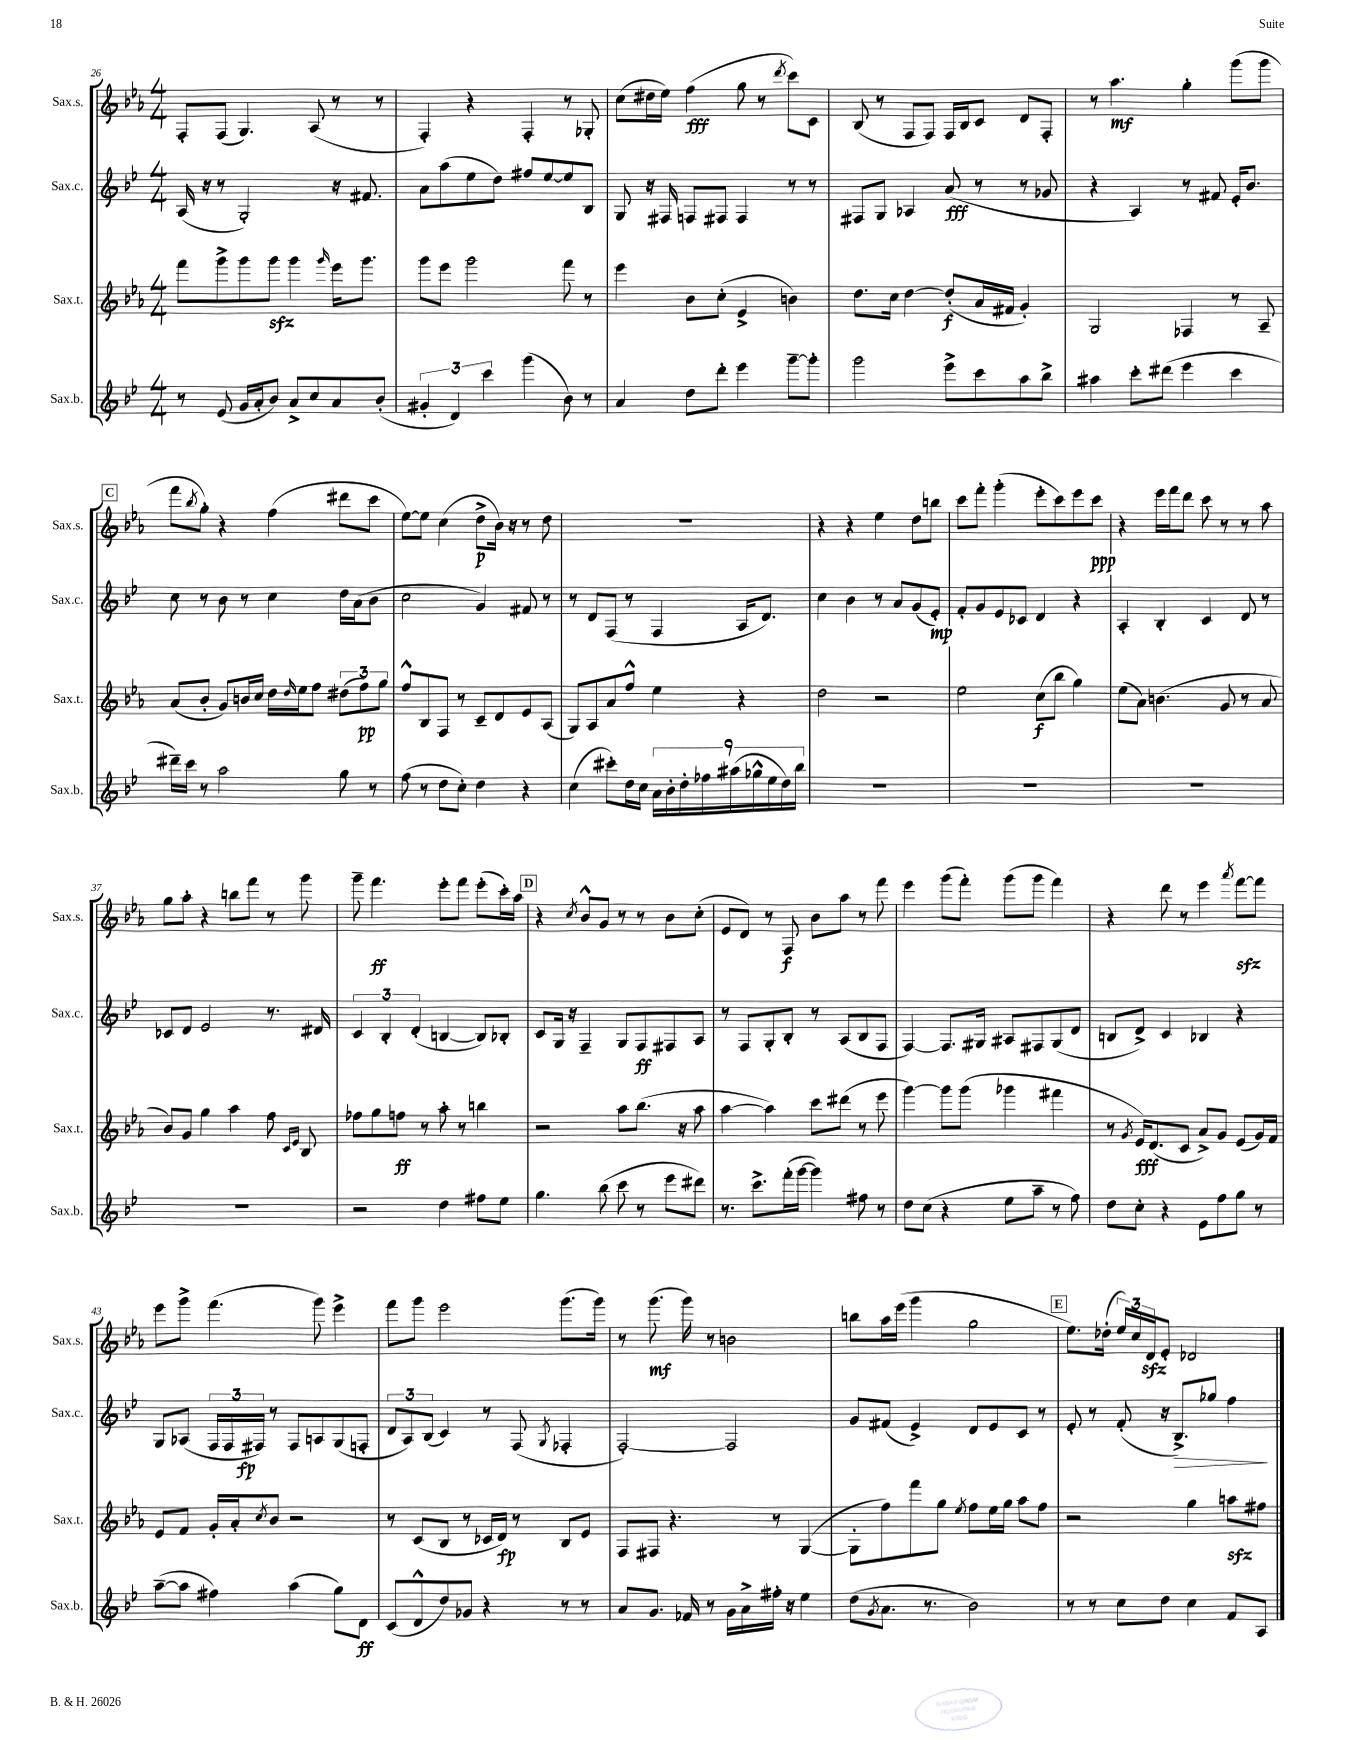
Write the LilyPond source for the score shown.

<<
\new StaffGroup <<
\new Staff = "s0" \with { instrumentName = "Sax.s." shortInstrumentName = "Sax.s." } {
    \clef treble \key ees \major \numericTimeSignature \time 4/4
    f8-. f8( g4.) aes8( r8 r8 |
    f4-.) r4 f4-. r8 ges8-. |
    c''8( dis''16 ees''16) f''4\fff( g''8 r8 \acciaccatura { d'''8 } c'''8) c'8 |
    bes8( r8 f8 f8) f16 bes16 c'8 d'8 f8-. |
    r8 aes''4.\mf g''4-. g'''8( g'''8 |
    \mark \markup { \box "C" } f'''8 \acciaccatura { bes''8 } g''8-.) r4 f''4( dis'''8 c'''8 |
    ees''8~) ees''8 c''4( d''8->\p bes'16) r16 r8 d''8 |
    R1 |
    r4 r4 ees''4 d''8 b''8 |
    c'''8 f'''8-. g'''4-.( ees'''8-. c'''8) ees'''8 c'''8\ppp |
    r4 ees'''16 f'''16 d'''8 c'''8 r8 r8 aes''8 |
    g''8 aes''8-. r4 b''8 f'''8 r8 g'''8 |
    g'''8-- f'''4.\ff ees'''8-. f'''8 ees'''8-.( c'''16-.) aes''16 |
    \mark \markup { \box "D" } r4 \acciaccatura { c''8 } bes'8-^ g'8 r8 r8 bes'8 c''8-.( |
    ees'8 d'8) r8 f8\f bes'8 aes''8 r8 f'''8 |
    ees'''4 g'''8( f'''8-.) g'''8( g'''8 f'''4) |
    r4 d'''8 r8 ees'''4 \acciaccatura { aes'''8 } f'''8~\sfz f'''8 |
    ees'''8 g'''8-> f'''4.( g'''8) ees'''4-> |
    f'''8 g'''8 ees'''2 g'''8.( g'''16) |
    r8 g'''8.\mf( g'''16) r8 b'2 |
    b''8 aes''16 ees'''16( g'''4 g''2 |
    \mark \markup { \box "E" } ees''8.) des''16-.( \tuplet 3/2 { ees''16) c''16 d'16\sfz } ees'8-. des'2 \bar "|." |
}
\new Staff = "s1" \with { instrumentName = "Sax.c." shortInstrumentName = "Sax.c." } {
    \clef treble \key bes \major \numericTimeSignature \time 4/4
    a16( r16 r8 g2-.) r16 fis'8. |
    a'8 a''8( ees''8 d''8) fis''8 ees''8~ ees''8 bes8 |
    g8 r16 fis16 f8 fis8 fis4 r8 r8 |
    fis8 g8 aes4 a'8\fff( r8 r8 ges'8 |
    r4 a4) r8 fis'8 ees'16-. bes'8. |
    \mark \markup { \box "C" } c''8 r8 bes'8 r8 c''4 d''16 a'16( bes'8 |
    c''2 g'4) fis'8 r8 |
    r8 d'8 f8( r8 f4 a16 d'8.) |
    c''4 bes'4 r8 a'8 g'8( ees'8-.\mp) |
    f'8-. g'8 ees'8 ces'8 d'4 r4 |
    a4-. bes4-. c'4 d'8 r8 |
    ces'8 d'8 ees'2 r8. dis'16 |
    \tuplet 3/2 { c'4 bes4-. d'4-.( } b4~ b8) bes8-. |
    \mark \markup { \box "D" } c'8 g16 r16 f4-- g8 f8\ff fis8 a8 |
    r8 f8 g8-. bes8-. r8 a8( bes8 f8 |
    f4~) f8. gis16 ais8 fis8 gis8( d'8 |
    b8 d'8->) c'4 bes4 r4 |
    g8 aes8( \tuplet 3/2 { f16 f16 fis16\fp) } r8 fis8 a8 g8( f8-. |
    \tuplet 3/2 { d'8 a8) bes8( } c'4) r8 f8( \acciaccatura { g8 } fes4-. |
    f2~-.) f2 |
    g'8 fis'8( ees'4->) d'8 ees'8 c'8 r8 |
    \mark \markup { \box "E" } ees'8-. r8 f'8-.( r16 bes8.->\>) ges''8 f''4\! \bar "|." |
}
\new Staff = "s2" \with { instrumentName = "Sax.t." shortInstrumentName = "Sax.t." } {
    \clef treble \key ees \major \numericTimeSignature \time 4/4
    f'''8 g'''8-> g'''8 g'''8\sfz g'''4 \grace { g'''16 } ees'''16 g'''8. |
    g'''8 ees'''8 g'''2 f'''8 r8 |
    ees'''4 bes'8 c''8-.( ees'4-> b'4) |
    d''8. c''16 d''4~ d''8-.\f( aes'16 fis'16 g'4-.) |
    g2 fes4 r8 aes8-- |
    \mark \markup { \box "C" } aes'8( bes'8-. g'8) b'16 c''16 d''16 \grace { d''16 } ees''16 f''8 \tuplet 3/2 { dis''8( f''8\pp) g''8 } |
    f''8-^ bes8 f8 r8 c'8-- d'8 ees'8 aes8( |
    g8) aes8 aes'8 f''8-^ ees''4 r4 |
    d''2 r2 |
    ees''2 c''8\f( bes''8 g''4) |
    ees''8( aes'8) b'4.( g'8 r8 aes'8 |
    bes'8) g'8 g''4 aes''4 f''8 \grace { c'16 ees'16 } bes8 |
    fes''8 g''8 f''8\ff r8 aes''8-. r8 b''4 |
    \mark \markup { \box "D" } r2 aes''8 bes''8.( r16 aes''8 |
    aes''4~ aes''4) c'''8 dis'''8( r8 ees'''8 |
    g'''4~) g'''8 g'''8( ges'''4 fis'''4 |
    r8 \acciaccatura { g'8 } ees'16\fff) d'8.( c'8 aes'8->) g'8 ees'8( g'16) f'16 |
    ees'8 f'8 g'16-. aes'16-. \acciaccatura { c''8 } bes'8 r2 |
    r8 c'8( bes8 r8 ces'16 d'16\fp) r8 bes8 ees'8 |
    f8 fis8 r4. r8 g4~( |
    g8-. f''8) f'''8 g''8 \acciaccatura { ees''8 } f''8 ees''16 g''16 aes''8 f''8 |
    \mark \markup { \box "E" } r2 g''4 a''8\sfz fis''8 \bar "|." |
}
\new Staff = "s3" \with { instrumentName = "Sax.b." shortInstrumentName = "Sax.b." } {
    \clef treble \key bes \major \numericTimeSignature \time 4/4
    r8 ees'8( g'16 a'16-. bes'8) a'8-> c''8 a'8 bes'8-.( |
    \tuplet 3/2 { gis'4-. d'4) c'''4 } g'''4( bes'8) r8 |
    a'4 d''8 d'''8-. ees'''4 g'''8~-- g'''8-. |
    g'''2 ees'''8-> c'''8 a''8 bes''8-> |
    ais''4 c'''8-. dis'''8( ees'''4 c'''4 |
    \mark \markup { \box "C" } dis'''16--) c'''16 r8 a''2 g''8 r8 |
    f''8( r8 d''8 c''8-.) d''4 r4 |
    c''4( cis'''8-.) d''16 c''16 \tuplet 9/8 { a'16 bes'16-. d''16-. fes''16 ais''16( ges''16-^ ees''16 d''16) bes''16 } |
    R1 |
    R1 |
    R1 |
    R1 |
    r2 d''4 fis''8 ees''8 |
    \mark \markup { \box "D" } g''4. bes''8( c'''8 r8 ees'''8 dis'''8) |
    r8. c'''8.-> f'''16-.( g'''16~ g'''4) fis''8 r8 |
    d''8 c''8( r4 ees''8 a''8-- r8 f''8) |
    d''8 c''8-. r4 ees'8 f''8 g''8 r8 |
    a''8~--( a''8 fis''4) a''4( g''8) d'8\ff |
    c'8( d'8-^ d''8) ges'8 r4 r8 r8 |
    a'8 g'8. fes'16 r8 g'16 a'16-> fis''16-. r16 ees''4 |
    d''8( \acciaccatura { g'8 } a'8. r8. bes'2) |
    \mark \markup { \box "E" } r8 r8 c''8 d''8 c''4 f'8 a8 \bar "|." |
}
>>
>>
\layout { \context { \Score currentBarNumber = #26 } }
